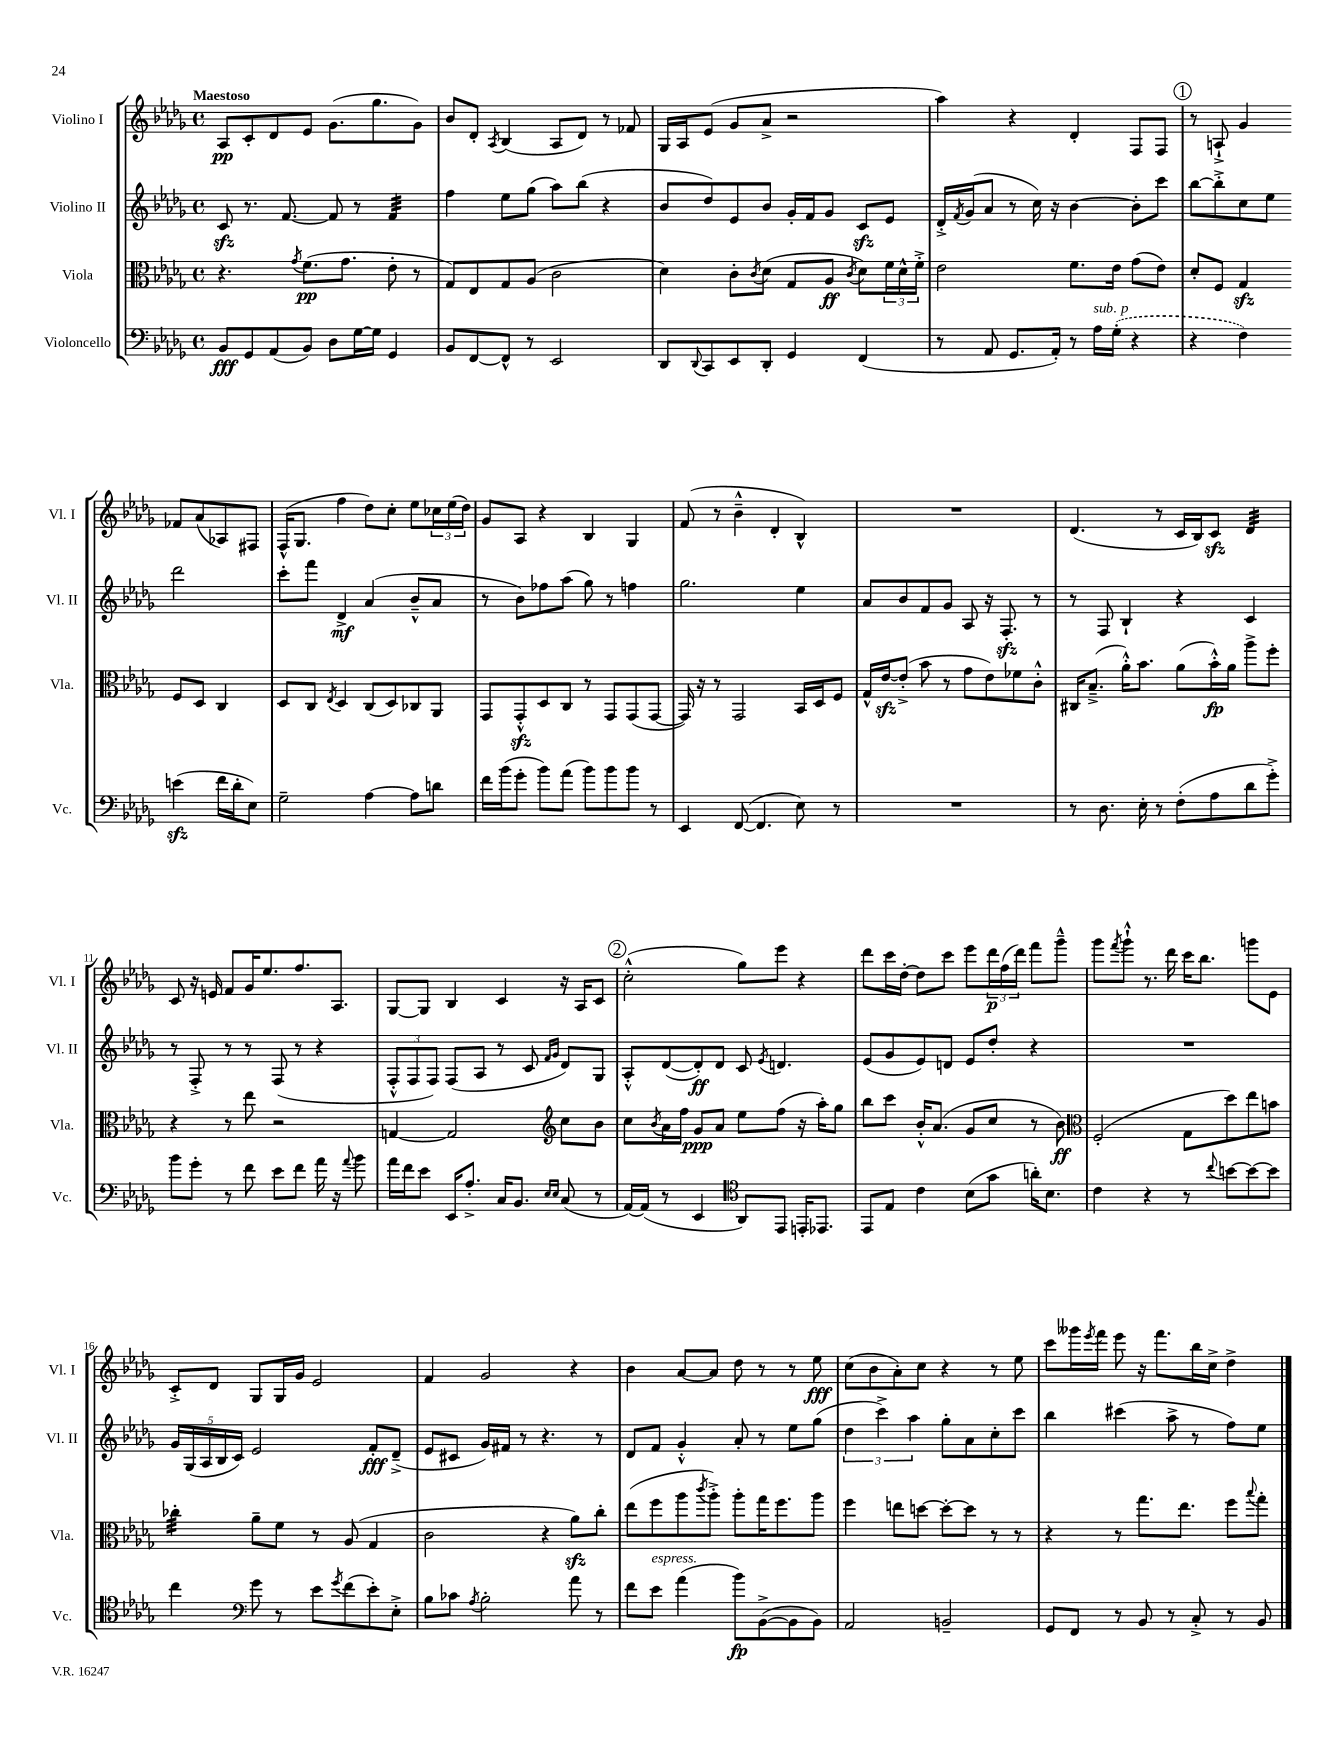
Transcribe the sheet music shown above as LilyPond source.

<<
\new StaffGroup <<
\new Staff = "s0" \with { instrumentName = "Violino I" shortInstrumentName = "Vl. I" } {
    \clef treble \key des \major \defaultTimeSignature \time 4/4 \tempo "Maestoso"
    aes8\pp c'8-. des'8 ees'8 ges'8.( ges''8. ges'8) |
    bes'8 des'8-. \acciaccatura { aes8 } bes4( aes8 des'8) r8 fes'8 |
    ges16 aes16 ees'8( ges'8 aes'8-> r2 |
    aes''4) r4 des'4-. f8 f8 |
    \mark \markup { \circle "1" } r8 a8-!-> ges'4 fes'8 aes'8( aes8) fis8 |
    f16-^( ges8. f''4 des''8) c''8-. ees''8 \tuplet 3/2 { ces''16 ees''16( des''16) } |
    ges'8 aes8 r4 bes4 ges4 |
    f'8( r8 bes'4---^ des'4-. bes4-^) |
    R1 |
    des'4.( r8 c'16 bes16) c'8\sfz des'4:32 |
    c'8 r16 e'16 f'8 ges'16 ees''8. f''8. aes8. |
    ges8~ ges8 bes4 c'4 r16 aes16 c'8 |
    \mark \markup { \circle "2" } c''2-.-^( ges''8) ees'''8 r4 |
    des'''8 c'''16 des''16~-. des''8 c'''8 ees'''8 \tuplet 3/2 { des'''16\p f''16( des'''16) } f'''8 ges'''8---^ |
    ges'''8 \acciaccatura { f'''8 } ges'''8-!-^ r8. des'''16 c'''16 bes''8. g'''8 ees'8 |
    c'8-.-> des'8 ges8 ges16 ges'16 ees'2 |
    f'4 ges'2 r4 |
    bes'4 aes'8~ aes'8 des''8 r8 r8 ees''8\fff |
    c''8( bes'8 aes'8-.) c''8 r4 r8 ees''8 |
    c'''8 geses'''16 \acciaccatura { ees'''8 } f'''16 ees'''8 r16 f'''8. bes''16 c''16-> des''4-> \bar "|." |
}
\new Staff = "s1" \with { instrumentName = "Violino II" shortInstrumentName = "Vl. II" } {
    \clef treble \key des \major \defaultTimeSignature \time 4/4
    c'8\sfz r8. f'8.~ f'8 r8 f'4:32 |
    f''4 ees''8 ges''8( aes''8) bes''8( r4 |
    bes'8 des''8) ees'8 bes'8 ges'16-. f'16 ges'8 c'8\sfz ees'8 |
    des'16-.-> \acciaccatura { f'8 } ges'16( aes'8 r8 c''16) r16 bes'4~ bes'8-. c'''8 |
    \mark \markup { \circle "1" } bes''8~ bes''8-.-> c''8 ees''8 des'''2 |
    c'''8-. f'''8 des'4->\mf aes'4( bes'8---^ aes'8 |
    r8 bes'8) fes''8 aes''8( ges''8) r8 f''4 |
    ges''2. ees''4 |
    aes'8 bes'8 f'8 ges'8 aes8 r16 f8.-.\sfz r8 |
    r8 f8 bes4-! r4 c'4 |
    r8 f8-.-> r8 r8 f8( r8 r4 |
    \tuplet 3/2 { f8-.-^ f8 f8) } f8( aes8 r8 c'8 \grace { f'16 ges'16 } des'8) ges8 |
    \mark \markup { \circle "2" } aes8-.-^ des'8~( des'8-.\ff) des'8 c'8 \acciaccatura { ees'8 } d'4. |
    ees'8( ges'8 ees'8) d'8 ees'8 des''8-. r4 |
    R1 |
    \tuplet 5/4 { ges'16 ges16( aes16 bes16 c'16) } ees'2 f'8-.\fff des'8--->( |
    ees'8 cis'8 ges'16) fis'16 r8 r4. r8 |
    des'8 f'8 ges'4-.-^ aes'8-. r8 ees''8 ges''8( |
    \tuplet 3/2 { des''4 c'''4->) aes''4 } ges''8-. aes'8 c''8-. c'''8 |
    bes''4 cis'''4( aes''8-> r8 f''8) ees''8 \bar "|." |
}
\new Staff = "s2" \with { instrumentName = "Viola" shortInstrumentName = "Vla." } {
    \clef alto \key des \major \defaultTimeSignature \time 4/4
    r4. \acciaccatura { ges'8 } f'8.\pp( ges'8. ees'8-. r8 |
    ges8) ees8 ges8 aes8( c'2 |
    des'4) c'8-. \acciaccatura { c'8 } des'8( ges8 aes8\ff \acciaccatura { c'8 } des'8) \tuplet 3/2 { f'16 des'16-^ f'16-.-> } |
    ees'2 f'8. ees'16 ges'8( ees'8) |
    \mark \markup { \circle "1" } des'8-. f8 ges4\sfz f8 des8 c4 |
    des8 c8 \acciaccatura { ees8 } des4 c8( des8) ces8 aes,8 |
    ges,8 ges,8-.-^\sfz des8 c8 r8 ges,8 ges,8( ges,8~ |
    ges,16) r16 r8 ges,2 bes,16 des16 f8 |
    ges16-^ ees'16~\sfz ees'8-.->( bes'8 r8 ges'8 ees'8) fes'8 c'8-.-^ |
    cis16 bes8.--->( aes'16-.-^) bes'8. aes'8( bes'16-.-^\fp) aes'16 aes''8-> f''8-. |
    r4 r8 ees''8 r2 |
    g4~ g2 \clef treble c''8 bes'8 |
    \mark \markup { \circle "2" } c''8 \acciaccatura { bes'8 } aes'16 f''16 ges'8\ppp aes'8 ees''8 f''8( r16 aes''16-.) ges''8 |
    bes''8 c'''8 bes'16-.-^ aes'8.( ges'8 c''8 r8 bes'8\ff) |
    \clef alto f2-.( ges8 des''8) ees''8 b'8 |
    ces''4:32-. aes'8-- f'8 r8 aes8( ges4 |
    c'2 r4 aes'8\sfz) c''8-. |
    ees''8( f''8 aes''8 \acciaccatura { c'''8 } aes''8-.->) aes''8-. ges''16 f''8. aes''8 |
    f''4 e''8 d''8~ d''8~-. d''8 r8 r8 |
    r4 r8 ges''8. ees''8. f''8 \appoggiatura { bes''8 } ges''8-. \bar "|." |
}
\new Staff = "s3" \with { instrumentName = "Violoncello" shortInstrumentName = "Vc." } {
    \clef bass \key des \major \defaultTimeSignature \time 4/4
    bes,8\fff ges,8 aes,8( bes,8) des8 ges16~ ges16 ges,4 |
    bes,8 f,8~ f,8-^ r8 ees,2 |
    des,8 \appoggiatura { des,8 } c,8 ees,8 des,8-. ges,4 f,4( |
    r8 aes,8 ges,8. aes,16-.) r8 aes16^\markup { \italic "sub. p" } \once \slurDashed ges16-.( r4 |
    \mark \markup { \circle "1" } r4 f4) e'4\sfz( f'16 des'16-. ees8) |
    ges2-- aes4~ aes8 d'8 |
    f'16 bes'16( ges'8-. bes'8) aes'8( bes'8) bes'8 bes'8 r8 |
    ees,4 f,8~( f,4. ees8) r8 |
    R1 |
    r8 des8. ees16-. r8 f8-.( aes8 des'8 ges'8-.->) |
    bes'8 ges'8-. r8 f'8 ees'8 f'8 aes'16 r16 \appoggiatura { aes'8 } bes'8 |
    aes'16 f'16 ees'8 ees,16 aes8.-.-> c16 bes,8. \grace { ees16 ees16 } c8( r8 |
    \mark \markup { \circle "2" } aes,16~) aes,16( r8 ees,4 \clef tenor aes,8) ees,8 e,16-. ees,8. |
    ees,8 ees8 c'4 bes8( ges'8 a'16-.) bes8. |
    c'4 r4 r8 \appoggiatura { c''8 } b'8~ b'8~ b'8 |
    c''4 \clef bass ges'8 r8 ees'8 \acciaccatura { ges'8 } f'8( ees'8-.) ees8-.-> |
    bes8 ces'8 \acciaccatura { aes8 } bes2-. aes'8 r8 |
    f'8 ees'8^\markup { \italic "espress." } aes'4( bes'8\fp) bes,8~->( bes,8 bes,8) |
    aes,2 b,2-- |
    ges,8 f,8 r8 bes,8 r8 c8-.-> r8 bes,8 \bar "|." |
}
>>
>>
